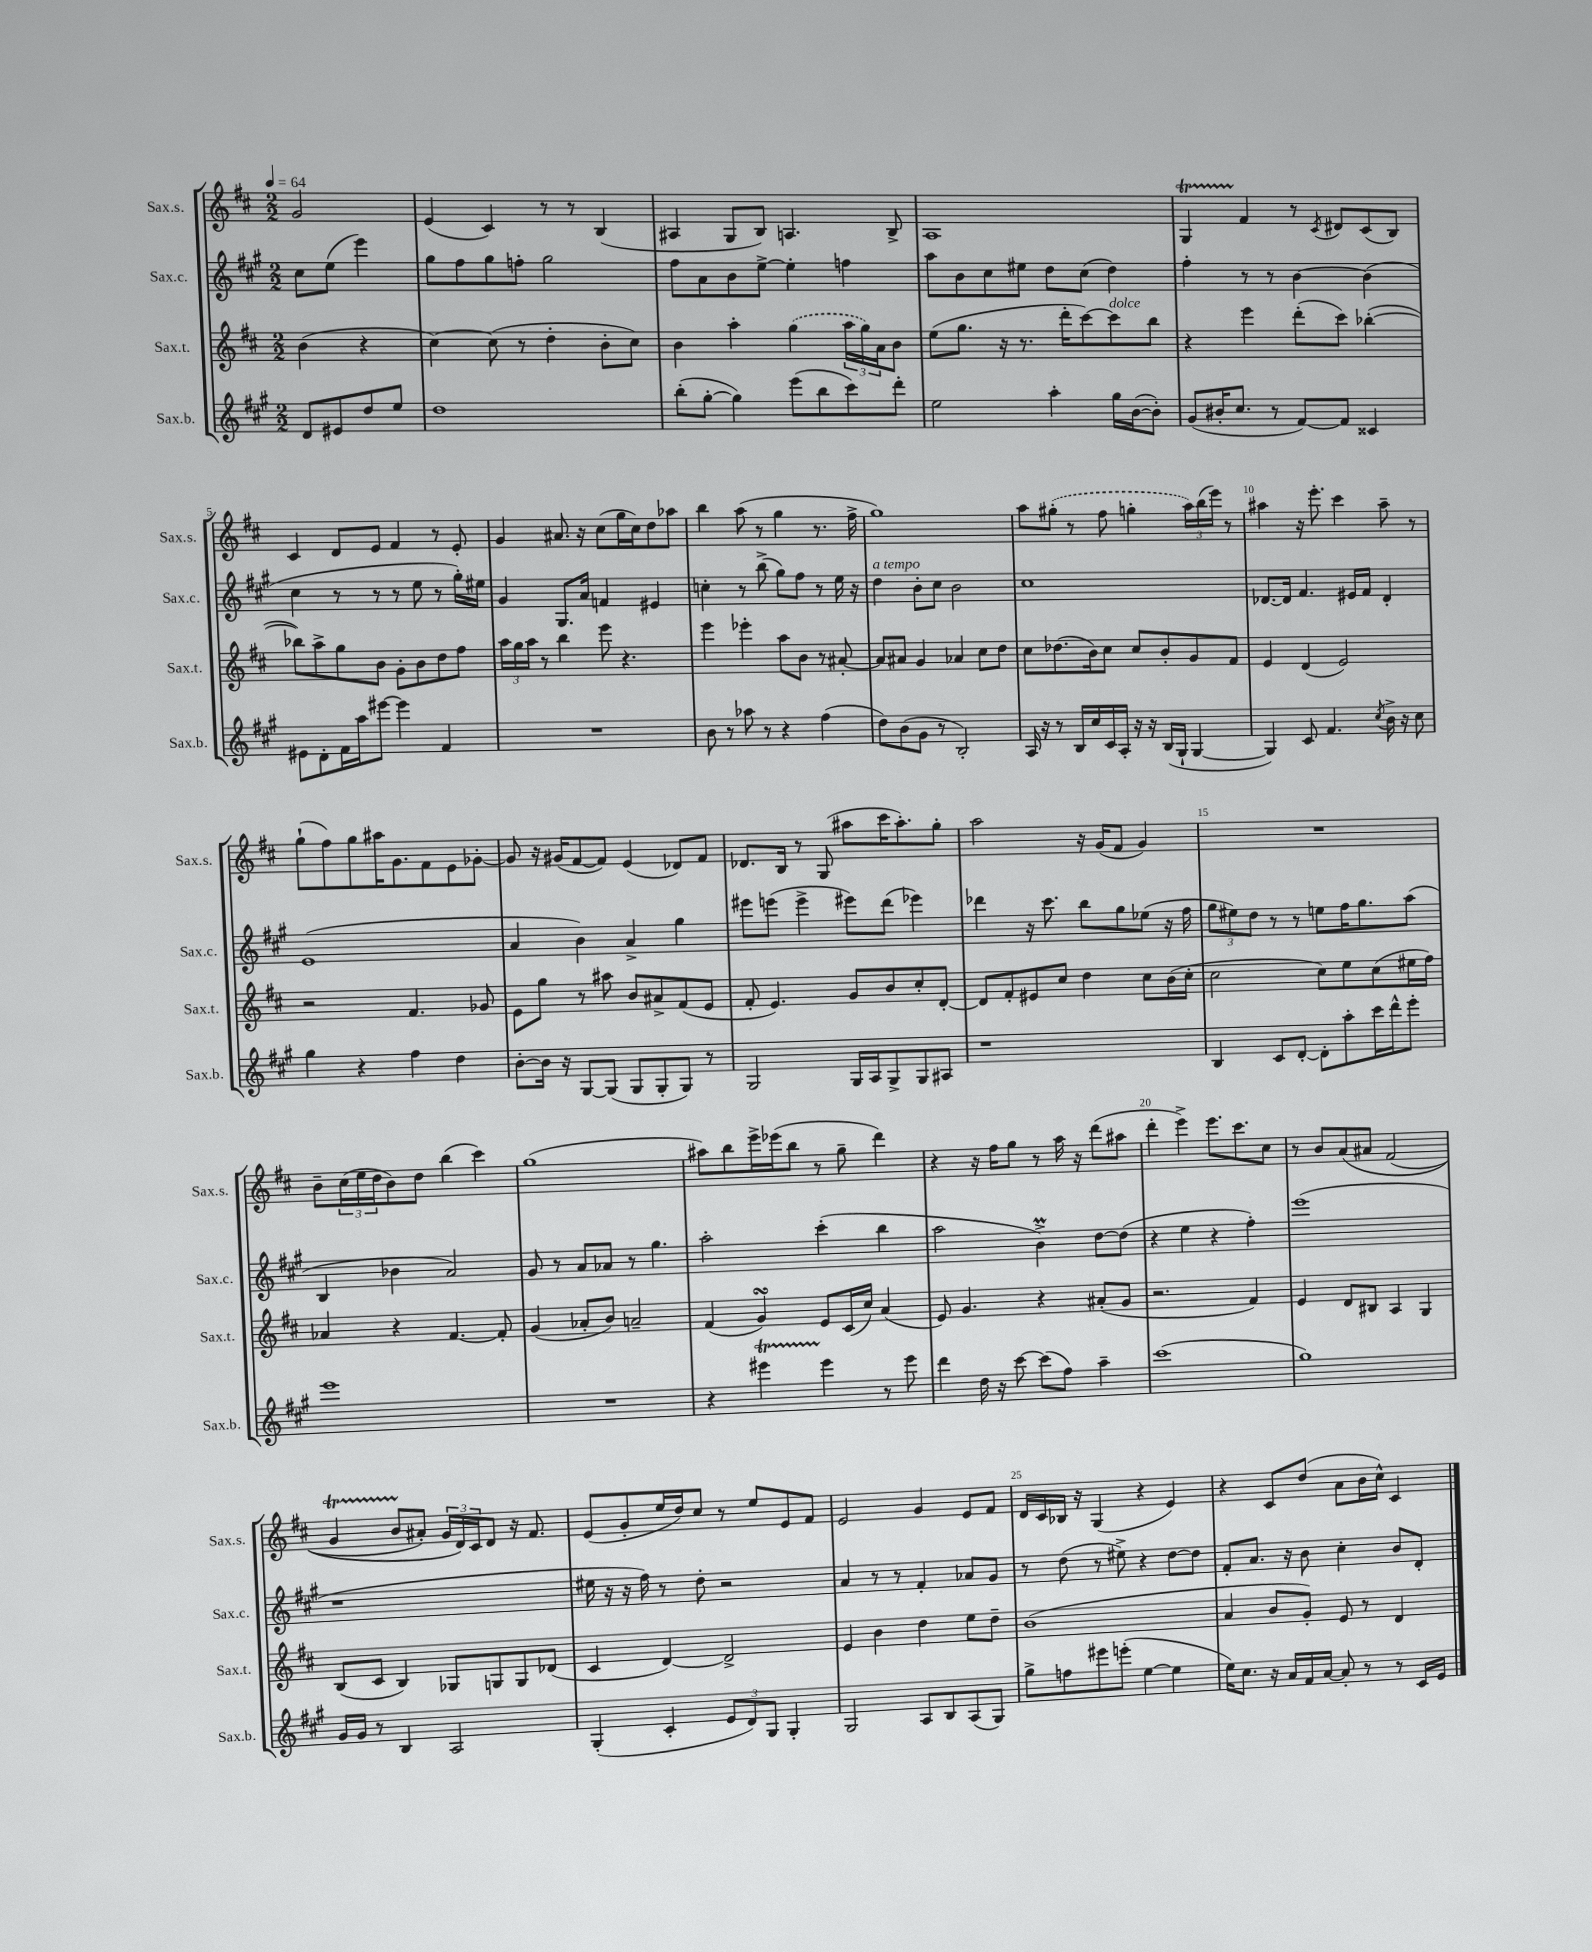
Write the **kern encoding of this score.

**kern	**kern	**kern	**kern
*staff4	*staff3	*staff2	*staff1
*clefG2	*clefG2	*clefG2	*clefG2
*k[f#c#g#]	*k[f#c#]	*k[f#c#g#]	*k[f#c#]
*M2/2	*M2/2	*M2/2	*M2/2
*MM64	*MM64	*MM64	*MM64
8d	(4b	8cc#	2g
8e#	.	(8ee	.
8dd	4r	4eee)	.
8ee	.	.	.
=	=	=	=
1dd	[4cc#)	8gg#	(4e
.	.	8ff#	.
.	(8cc#]	8gg#	4c#)
.	8r	8ff'	.
.	4dd'	2gg#	8r
.	.	.	8r
.	8b'	.	(4B
.	8cc#)	.	.
=	=	=	=
(8bb'	4b	8ff#	4A#
[8gg#'	.	8a	.
4gg#])	4aa'	8b	8G
.	.	[8ee^	8B)
(8eee	(4gg	4ee']	4.A
8bb	.	.	.
8ccc#)	24aa	4ff	.
.	24gg)	.	.
.	24a	.	.
8ddd'	8b	.	8B^
=	=	=	=
2ee	(8ee	8aa	1A
.	8.gg	8b	.
.	.	8cc#	.
.	16r	.	.
.	8.r	8ee#	.
4aa'	.	8dd	.
.	16ddd'	.	.
.	[8ccc#)	(8cc#	.
16gg#	8ccc#]	4dd)	.
([16b	.	.	.
8b'])	8bb	.	.
=	=	=	=
(8g#	4r	4ff#'	4G
16b#'	.	.	.
8.cc#	.	.	.
.	4eee	8r	4f#
8r	.	8r	.
[8f#)	(8ddd'	[4b	8r
.	.	.	8qc#
8f#]	8ccc#)	.	8d#
4c##	([4bb-'	(4b]	(8c#
.	.	.	8B)
=	=	=	=
8e#	8bb-])	4cc#	4c#
8d'	8aa^	.	.
16f#	8gg	8r	8d
16aa	.	.	.
[8eee#	8b	8r	8e
4eee#]	8g'	8r	4f#
.	8b	8ee	.
4f#	8dd	8r	8r
.	8ff#	16gg#')	8e'
.	.	16ee#	.
=	=	=	=
1r	24aa	4g#	4g
.	24gg	.	.
.	24aa	.	.
.	8r	.	.
.	4bb	8.G#	8.a#
.	.	16a	16r
.	8eee	4f	(8cc#
.	4.r	.	16gg
.	.	.	16cc#)
.	.	4e#	8dd
.	.	.	8aa-
=	=	=	=
8b	4eee	4cc'	4bb
8r	.	.	.
8aa-	4eee-'	8r	(8aa
8r	.	(8bb^	8r
4r	8aa	8gg#)	4gg
.	8b	8ff#	.
(4ff#	8r	8r	8.r
.	[8a#'	16ee	.
.	.	16r	16ff#^
=	=	=	=
8dd)	8a#]	4dd	1gg)
(8b	8a#	.	.
8g#	4g	8b'	.
8r	.	8cc#	.
2B')	4a-	2b	.
.	8cc#	.	.
.	8dd	.	.
=	=	=	=
16A	8cc#	1cc#	8aa
16r	.	.	.
8r	(8.dd-	.	(8gg#'
16B	.	.	8r
16cc#	16b)	.	.
16c#	8cc#	.	8ff#
16A'	.	.	.
16r	8cc#	.	4gg'
16r	.	.	.
(16B	8b'	.	.
16G#`	.	.	.
[4G#	8g	.	24aa)
.	.	.	(24bb
.	.	.	24eee)
.	8f#	.	8r
=	=	=	=
4G#])	4e	[8.d-	4aa#
.	.	16d-]	.
8c#	(4d	4.f#	16r
.	.	.	8.eee'
4.f#	.	.	.
.	2e)	.	4ccc#
.	.	16e#	.
.	.	16f#	.
8qcc#	.	.	.
16b^	.	4d-'	8aa#~
16r	.	.	.
8cc#	.	.	8r
=	=	=	=
4gg#	2r	(1e	(8gg`
.	.	.	8ff#)
4r	.	.	8gg
.	.	.	16aa#
.	.	.	8.g
4ff#	4.f#	.	.
.	.	.	8f#
4dd	.	.	8e
.	8g-	.	[8g-'
=	=	=	=
[8b'	8e	4a	8g-]
16b]	8gg	.	16r
16r	.	.	(16g#
[8G#	8r	4b)	[8f#
(8G#]	8aa#	.	8f#])
8G#	8b	4a^	(4e
8G#'	8a#^	.	.
8G#)	(8f#	4gg#	8d-)
8r	8e	.	8f#
=	=	=	=
2G#	8f#'	8eee#	8.d-
.	4.e)	(8eee	.
.	.	.	16B
.	.	4eee^	8r
.	.	.	(8G
16G#	8g	8eee#)	8aa#
16A	.	.	.
8G#^	8b	(8ddd	16ccc#
.	.	.	8.aa#')
8G#	8cc#'	4eee-)	.
8A#	[8d'	.	8gg'
=	=	=	=
1r	8d]	4ddd-	2aa
.	8f#'	.	.
.	8e#	16r	.
.	.	8.ccc#	.
.	8cc#	.	.
.	4dd	8bb	16r
.	.	.	(16g
.	.	8gg#	8f#
.	8cc#	(8ee-	4g)
.	(16b	16r	.
.	16cc#'	16ff#	.
=	=	=	=
4B	2cc#	12gg#	1r
.	.	12ee#)	.
.	.	12dd	.
8c#	.	8r	.
[8d'	.	8r	.
8d']	8cc#)	8ee	.
8aa'	8ee	16ff#	.
.	.	8.gg#	.
16ccc#	(8cc#	.	.
16ddd^^	.	.	.
8eee'	16ee#	(8aa	.
.	16ff#)	.	.
=	=	=	=
1eee	4a-	4B	8b~
.	.	.	(24cc#
.	.	.	24ee
.	.	.	24dd
.	4r	4b-	8b)
.	.	.	8dd
.	[4.f#	2a)	(4bb
.	.	.	4ccc#)
.	8f#']	.	.
=	=	=	=
1r	(4g	8g#	(1gg
.	.	8r	.
.	8a-'	8a	.
.	8b)	8a-	.
.	2a~	8r	.
.	.	4.gg#	.
=	=	=	=
4r	(4f#	2aa'	8aa#)
.	.	.	8bb
4eee#	4g)	.	16eee^
.	.	.	(16eee-
.	.	.	8bb
4eee#	8e	(4ccc#'	8r
.	(16c#	.	8gg~
.	16cc#)	.	.
8r	(4a	4bb	4ddd)
8eee#	.	.	.
=	=	=	=
4ddd	8e)	2aa	4r
.	4.g	.	.
16dd	.	.	16r
16r	.	.	16ff#
[8ccc#	.	.	8gg
(8ccc#]	4r	4b^)	8r
8ff#)	.	.	16aa
.	.	.	16r
4aa~	(8a#'	[8dd	(8ddd
.	8g	(8dd]	8aa#
=	=	=	=
(1ccc#	2.r	4r	4ddd'
.	.	4ee	4eee^)
.	.	4r	8.eee
.	.	.	8.ccc#
.	4f#)	4ff#')	.
.	.	.	8cc#
=	=	=	=
1gg#)	4e	(1eee	8r
.	.	.	8b
.	8d	.	&(8a
.	8B#	.	8a#
.	4A	.	(2f#
.	4G	.	.
=	=	=	=
16g#	(8B	1r	4g
16g#	.	.	.
8r	8c#	.	.
4B	4B)	.	8b
.	.	.	8a#')
2A	8G-	.	24g
.	.	.	24d&)
.	.	.	24c#
.	8G	.	8d
.	8G	.	16r
.	.	.	8.f#
.	(8d-	.	.
=	=	=	=
(4G#'	4c#	16ee#	(8e
.	.	16r	.
.	.	16r	8g'
.	.	16ff#)	.
4c#'	[4d)	8r	16ee
.	.	.	16dd)
.	.	8dd'	8cc#
12e	2d^]	2r	8r
12d)	.	.	.
.	.	.	8ee
12G#	.	.	.
4G#'	.	.	8e
.	.	.	8f#
=	=	=	=
2G#	4e	4a	2e
.	4b	8r	.
.	.	8r	.
8A	4dd	4f#'	4g
8B	.	.	.
(8A	8ee	8a-	8e
8G#)	8dd~	8g#	8f#
=	=	=	=
8gg#^	(1b	8r	16d
.	.	.	16c#
8ff	.	(8dd	16B-
.	.	.	16r
8eee#	.	8r	(4G
(8eee'	.	8ee#^)	.
[4ee	.	4r	4r
4ee]	.	[8dd	4e)
.	.	8dd]	.
=	=	=	=
16ee)	4a	8f#'	4r
8.cc#	.	.	.
.	.	8.a	.
16r	8b	.	8c#
16a	.	16r	.
16f#	8g')	8b	(8dd
[16a	.	.	.
8a']	8e	4cc#'	8a
8r	8r	.	16b
.	.	.	16cc#^^)
8r	4d	8b	4c#
16c#	.	8d'	.
16e	.	.	.
==	==	==	==
*-	*-	*-	*-
